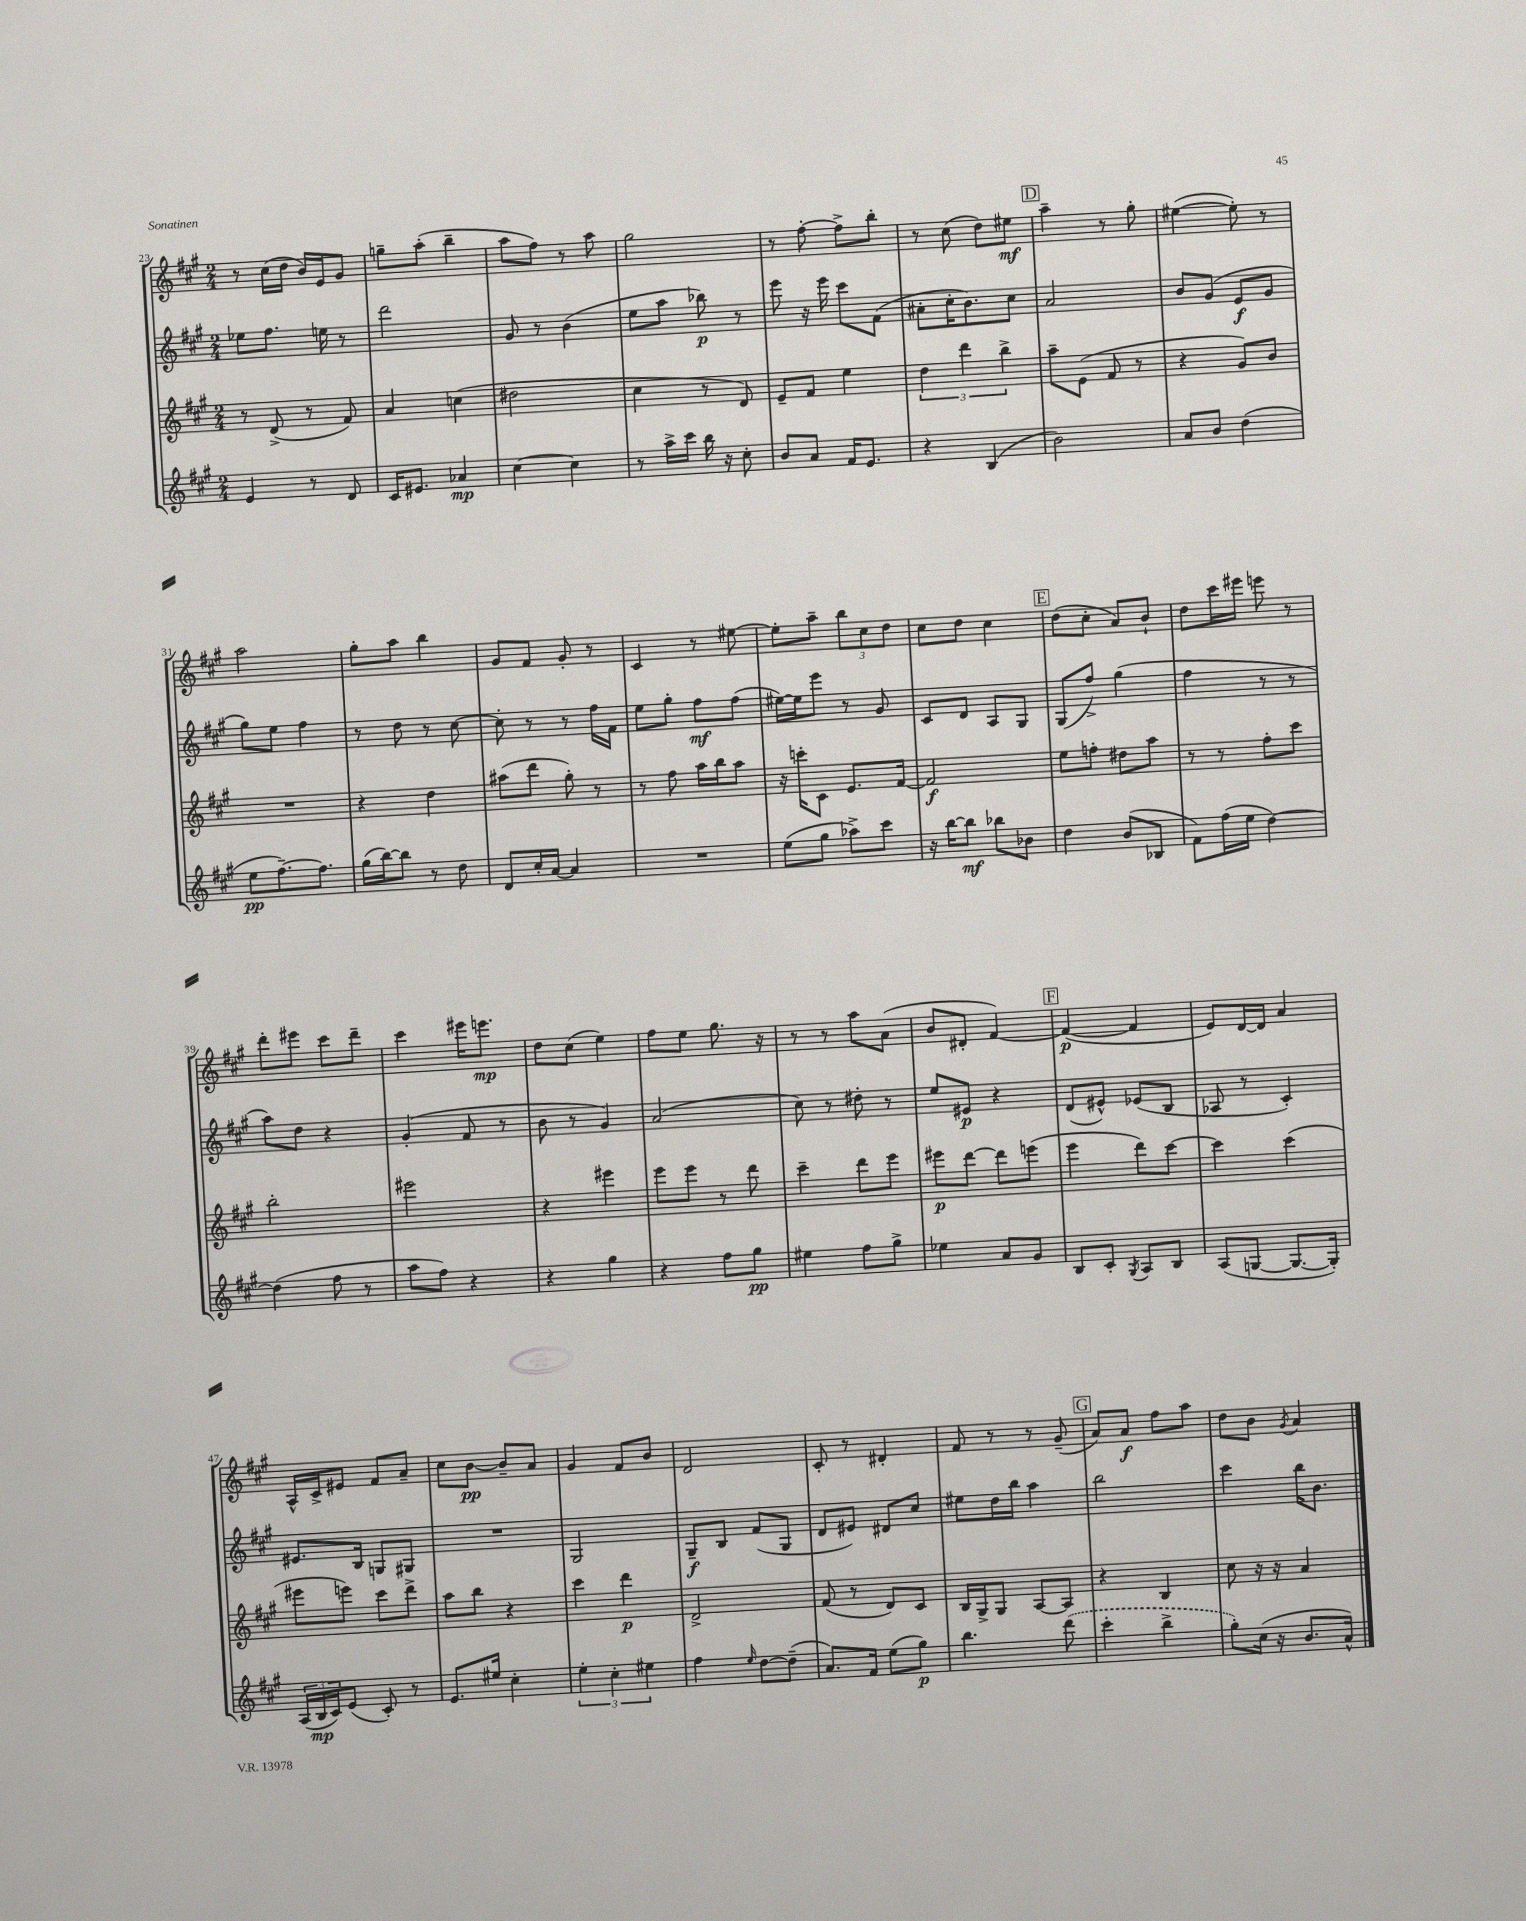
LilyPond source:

<<
\new StaffGroup <<
\new Staff = "s0" {
    \clef treble \key a \major \numericTimeSignature \time 2/4
    r8 cis''16( d''16 b'16) e'16 gis'8 |
    g''8-- a''8-.( b''4-- |
    a''8 fis''8) r8 a''8 |
    gis''2 |
    r8 fis''8~-. fis''8-> b''8-. |
    r8 cis''8( d''8) eis''8\mf |
    \mark \markup { \box "D" } a''4-- r8 gis''8-. |
    eis''4~( eis''8-.) r8 |
    a''2 |
    gis''8-. a''8 b''4 |
    gis'8 fis'8 gis'8-. r8 |
    cis'4 r8 eis''8~ |
    eis''8-. a''8-- \tuplet 3/2 { b''8 cis''8 d''8 } |
    cis''8 d''8 cis''4 |
    \mark \markup { \box "E" } d''8( cis''8-. a'8) b'8-! |
    d''8 cis'''16 eis'''16 e'''8 r8 |
    d'''8-. eis'''8 cis'''8 d'''8-- |
    cis'''4 eis'''16 e'''8.\mp |
    d''8 cis''8( e''4) |
    fis''8 e''8 gis''8. r16 |
    r8 r8 a''8 a'8( |
    b'8 dis'8-. fis'4~) |
    \mark \markup { \box "F" } fis'4~\p( fis'4 |
    e'8) d'16~ d'16 a'4 |
    a16-^ cis'16-> eis'8 fis'8 a'8-- |
    cis''8 b'8~\pp b'8-- a'8 |
    gis'4 fis'8 b'8 |
    d'2 |
    cis'8-. r8 dis'4-. |
    fis'8 r8 r8 gis'8--( |
    \mark \markup { \box "G" } a'8) a'8\f fis''8 a''8 |
    d''8 b'8 \acciaccatura { gis'8 } a'4 \bar "|." |
}
\new Staff = "s1" {
    \clef treble \key a \major \numericTimeSignature \time 2/4
    ees''8 fis''8. e''16 r8 |
    d'''2 |
    gis'8 r8 b'4( |
    e''8 a''8 bes''8\p) r8 |
    e'''8 r16 e'''16 cis'''8 fis'8( |
    ais'8-. cis''16-. b'8.) cis''8 |
    \mark \markup { \box "D" } a'2 |
    b'8 gis'8( e'8\f gis'8 |
    gis''8) e''8 fis''4 |
    r8 d''8 r8 cis''8~ |
    cis''8-. r8 r8 fis''16 fis'16 |
    e''8 gis''8-. fis''8\mf fis''8( |
    eis''16~) eis''16 e'''8 r8 gis'8 |
    cis'8 d'8 a8 gis8 |
    \mark \markup { \box "E" } gis8( fis''8->) gis''4( |
    fis''4 r8 r8 |
    a''8) d''8 r4 |
    gis'4-.( fis'8 r8 |
    b'8 r8 gis'4) |
    a'2( |
    cis''8) r8 dis''8-. r8 |
    e''8 eis'8\p r4 |
    \mark \markup { \box "F" } d'8( eis'8-^) ees'8( b8 |
    aes8 r8 cis'4-.) |
    eis'8. b16 g8 gis8 |
    R2 |
    gis2 |
    gis8--\f b8 fis'8( gis8 |
    d'8 eis'8) dis'8 cis''8 |
    eis''8 d''16 b''16 a''4 |
    \mark \markup { \box "G" } b''2 |
    cis'''4 b''16 b'8. \bar "|." |
}
\new Staff = "s2" {
    \clef treble \key a \major \numericTimeSignature \time 2/4
    r8 d'8->( r8 fis'8) |
    a'4 c''4( |
    dis''2 |
    cis''4 r8 d'8) |
    e'8-- fis'8 e''4 |
    \tuplet 3/2 { d''4 d'''4 b''4-> } |
    \mark \markup { \box "D" } a''8-- e'8( fis'8 r8 |
    r4 gis'8) b'8 |
    R2 |
    r4 d''4 |
    ais''8( d'''8 gis''8-.) r8 |
    r8 fis''8 a''16 b''16 a''8 |
    r16 c'''16-. cis'8 e'8. fis'16~ |
    fis'2\f |
    \mark \markup { \box "E" } e''8 f''8-. dis''8 a''8 |
    r8 r8 fis''8-. cis'''8 |
    b''2-. |
    eis'''2 |
    r4 eis'''4 |
    e'''8 e'''8 r8 d'''8 |
    cis'''4-- d'''8 e'''8 |
    eis'''8\p d'''8~ d'''8 e'''8( |
    \mark \markup { \box "F" } e'''4 d'''8) cis'''8~ |
    cis'''4 cis'''4( |
    eis'''8 e'''8) cis'''8 d'''8-> |
    a''8 b''8 r4 |
    cis'''4 d'''4\p |
    d'2-> |
    fis'8( r8 d'8) cis'8 |
    b16 gis16-> gis8 a8~ a8 |
    \mark \markup { \box "G" } r4 b4 |
    cis''8 r16 r16 a'4 \bar "|." |
}
\new Staff = "s3" {
    \clef treble \key a \major \numericTimeSignature \time 2/4
    e'4 r8 d'8 |
    cis'16 eis'8. aes'4\mp |
    cis''4~ cis''4 |
    r8 a''16-> cis'''16 b''16 r16 cis''8-. |
    b'8 a'8 fis'16 e'8. |
    r4 b4( |
    \mark \markup { \box "D" } b'2) |
    a'8 b'8 d''4( |
    e''8\pp fis''8.~--) fis''8. |
    gis''16( b''16~) b''8 r8 d''8 |
    d'8 cis''16-. a'16~ a'4 |
    R2 |
    e''8( gis''8 aes''8->) cis'''8 |
    r16 b''16~ b''8\mf bes''8 bes'8 |
    \mark \markup { \box "E" } d''4 b'8( bes8 |
    fis'8) fis''16( e''16 d''4~) |
    d''4( fis''8 r8 |
    a''8 fis''8) r4 |
    r4 gis''4 |
    r4 fis''8 gis''8\pp |
    eis''4 fis''8 gis''8-> |
    ees''4 a'8 gis'8 |
    \mark \markup { \box "F" } b8 cis'8-. \acciaccatura { gis8 } a8 b8 |
    a8( g8~ g8.~ g16-.) |
    \tuplet 3/2 { a16( b16\mp cis'16) } e'8( cis'8-.) r8 |
    e'8. eis''16 cis''4-. |
    \tuplet 3/2 { e''4-. cis''4-. eis''4 } |
    fis''4 \grace { e''16 } d''8~ d''8--( |
    a'8.) fis'16 e''8( gis''8\p) |
    b''4. \once \slurDashed d'''8( |
    \mark \markup { \box "G" } cis'''4-. b''4-> |
    gis''8-.) cis''16( r16 b'8. a'16-^) \bar "|." |
}
>>
>>
\layout { \context { \Score currentBarNumber = #23 } }
